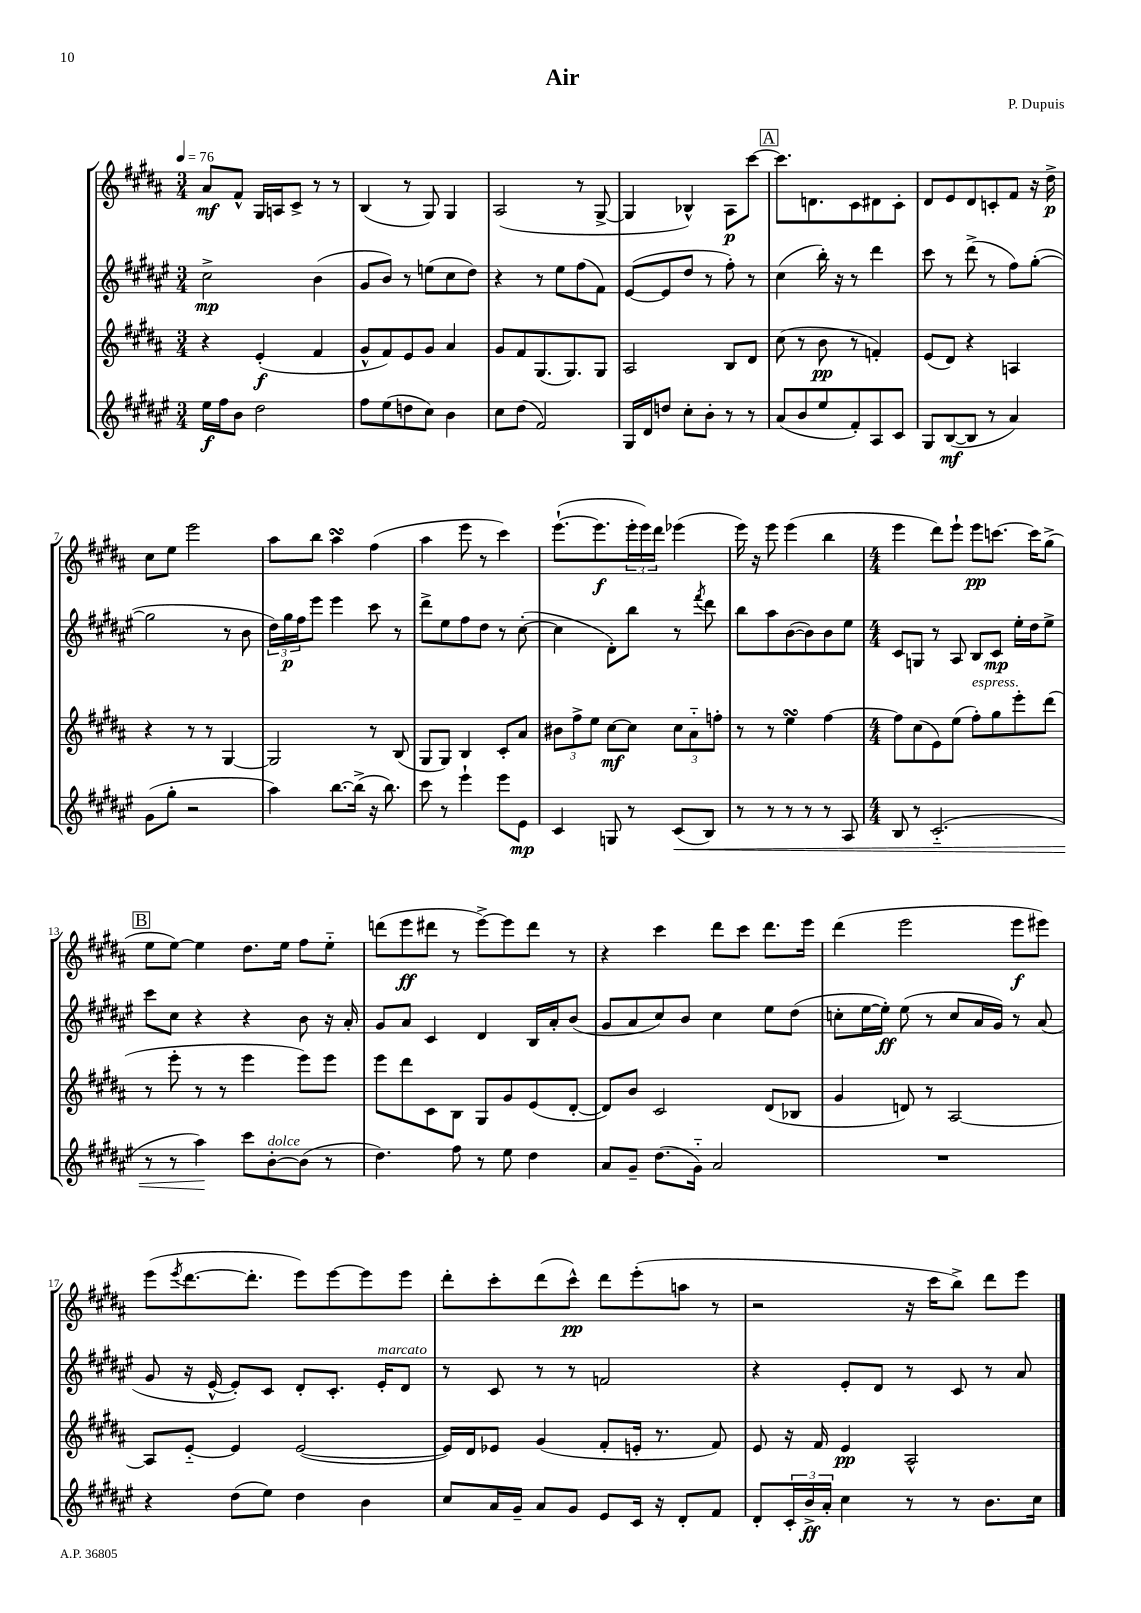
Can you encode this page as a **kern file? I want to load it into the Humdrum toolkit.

**kern	**kern	**kern	**kern
*staff4	*staff3	*staff2	*staff1
*clefG2	*clefG2	*clefG2	*clefG2
*k[f#c#g#d#a#e#]	*k[f#c#g#d#a#]	*k[f#c#g#d#a#e#]	*k[f#c#g#d#a#]
*M3/4	*M3/4	*M3/4	*M3/4
*MM76	*MM76	*MM76	*MM76
16ee#	4r	2cc#^	8a#
16ff#	.	.	.
8b	.	.	8f#^^
2dd#	(4e'	.	16G#
.	.	.	16A
.	.	.	8c#^
.	4f#	(4b	8r
.	.	.	8r
=	=	=	=
8ff#	8g#^^	8g#	(4B
(8ee#	8f#)	8b)	.
8dd	8e	8r	8r
8cc#)	8g#	(8ee	8G#)
4b	4a#	8cc#	4G#
.	.	8dd#)	.
=	=	=	=
8cc#	8g#	4r	(2A#
(8dd#	8f#	.	.
2f#)	(8.G#	8r	.
.	.	8ee#	.
.	8.G#)	.	.
.	.	(8ff#	8r
.	8G#	8f#)	[8G#^
=	=	=	=
16G#	2A#	([8e#	4G#]
16d#	.	.	.
8dd	.	8e#]	.
8cc#'	.	8dd#	4B-^^)
8b'	.	8r	.
8r	8B	8ff#')	8A#
8r	8d#	8r	[8ccc#
=	=	=	=
(8a#	(8cc#	(4cc#	8.ccc#]
8b	8r	.	.
.	.	.	8.d
8ee#	8b	16bb')	.
.	.	16r	.
8f#')	8r	8r	8c#
8A#	4f')	4ddd#	8d#
8c#	.	.	8c#'
=	=	=	=
8G#	(8e	8ccc#	8d#
([8B	8d#)	8r	8e
8B]	4r	(8ddd#^	8d#
8r	.	8r	8c'
4a#)	4A	8ff#)	8f#
.	.	([8gg#'	16r
.	.	.	16dd#^
=	=	=	=
(8g#	4r	2gg#]	8cc#
8gg#'	.	.	8ee
2r	8r	.	2eee
.	8r	.	.
.	[4G#	8r	.
.	.	8b	.
=	=	=	=
4aa#)	2G#]	24dd#)	8aa#
.	.	24gg#	.
.	.	24ff#	.
.	.	8eee#	8bb
[8.bb	.	4eee#	4aa#
(16bb^]	.	.	.
16r	8r	8ccc#	(4ff#
8.bb)	.	.	.
.	(8B	8r	.
=	=	=	=
8ccc#	8G#	8ddd#^	4aa#
8r	8G#)	8ee#	.
4eee#`	4B	8ff#	8eee
.	.	8dd#	8r
8eee#	8c#'	8r	4ccc#)
8e#	8a#	([8cc#'	.
=	=	=	=
4c#	12b#	4cc#]	([8.eee`
.	12ff#^	.	.
.	12ee	.	.
.	.	.	8.eee]
8G	[8cc#	8d#')	.
8r	8cc#]	8bb	24eee'
.	.	.	24eee)
.	.	.	24ddd#
(8c#	12cc#	8r	(4eee-
.	12a#'~	.	.
.	.	8qfff#	.
8B)	.	8ddd#	.
.	12ff'	.	.
=	=	=	=
8r	8r	8bb	16eee)
.	.	.	16r
8r	8r	8aa#	8eee
8r	4ee	([8b	(4eee
8r	.	8b])	.
8r	[4ff#	8b	4bb
8A#	.	8ee#	.
=	=	=	=
*M4/4	*M4/4	*M4/4	*M4/4
8B	8ff#]	8c#	4eee
8r	(8cc#	8G	.
(2.c#'~	8e)	8r	8ddd#)
.	(8ee	8A#	8eee`
.	8ff#')	8B	8eee
.	8gg#	8c#	[8.ccc
.	8eee'	16ee#'	.
.	.	16dd#	16ccc]
.	(8ddd#	8ee#^	(8gg#^
=	=	=	=
8r	8r	8ccc#	8ee
8r	8eee'	8cc#	[8ee)
4aa#)	8r	4r	4ee]
.	8r	.	.
8ccc#	4eee	4r	8.dd#
[8b'	.	.	.
.	.	.	16ee
(8b]	8eee)	8b	8ff#
8r	8eee	16r	8ee'~
.	.	16a#'	.
=	=	=	=
4.dd#)	8eee	8g#	(8ddd
.	8ddd#	8a#	8eee
.	8c#	4c#	8ddd#
8ff#	8B	.	8r
8r	8G#	4d#	[8eee^)
8ee#	8g#	.	8eee]
4dd#	(8e	16B	8ddd#
.	.	16a#'	.
.	[8d#'	(8b	8r
=	=	=	=
8a#	8d#])	8g#	4r
8g#~	8b	8a#	.
(8.dd#	2c#	8cc#)	4ccc#
.	.	8b	.
16g#'~)	.	.	.
2a#	.	4cc#	8ddd#
.	.	.	8ccc#
.	(8d#	8ee#	8.ddd#
.	8B-	(8dd#	.
.	.	.	16eee
=	=	=	=
1r	4g#	8cc'	(4ddd#
.	.	[16ee#	.
.	.	16ee#'])	.
.	8d)	(8ee#	2eee
.	8r	8r	.
.	[2A#	8cc	.
.	.	16a#	.
.	.	16g#)	.
.	.	8r	8eee
.	.	(8a#	8eee#)
=	=	=	=
4r	8A#]	8g#	(8eee
.	.	.	8qeee
.	[8e'~	16r	[8.ddd#
.	.	[16e#^^	.
(8dd#	4e]	8e#'])	.
.	.	.	8.ddd#']
8ee#)	.	8c#	.
4dd#	([2e	8d#'	8eee)
.	.	8.c#'	[8eee
4b	.	.	8eee]
.	.	16e#'	.
.	.	8d#	8eee
=	=	=	=
8cc#	16e])	8r	8ddd#'
.	16d#	.	.
16a#	8e-	8c#	8ccc#'
16g#~	.	.	.
8a#	(4g#	8r	(8ddd#
8g#	.	8r	8ccc#^^)
8e#	8f#'	2f	8ddd#
16c#	16e'	.	(8eee'
16r	8.r	.	.
8d#'	.	.	8aa
8f#	8f#)	.	8r
=	=	=	=
8d#'	8e	4r	2r
24c#'	16r	.	.
24b^	.	.	.
.	16f#	.	.
24a#'	.	.	.
4cc#	4e	8e#'	.
.	.	8d#	.
8r	2A#^^	8r	16r
.	.	.	16ccc#
8r	.	8c#	8bb^)
8.b	.	8r	8ddd#
.	.	8a#	8eee
16cc#	.	.	.
==	==	==	==
*-	*-	*-	*-
